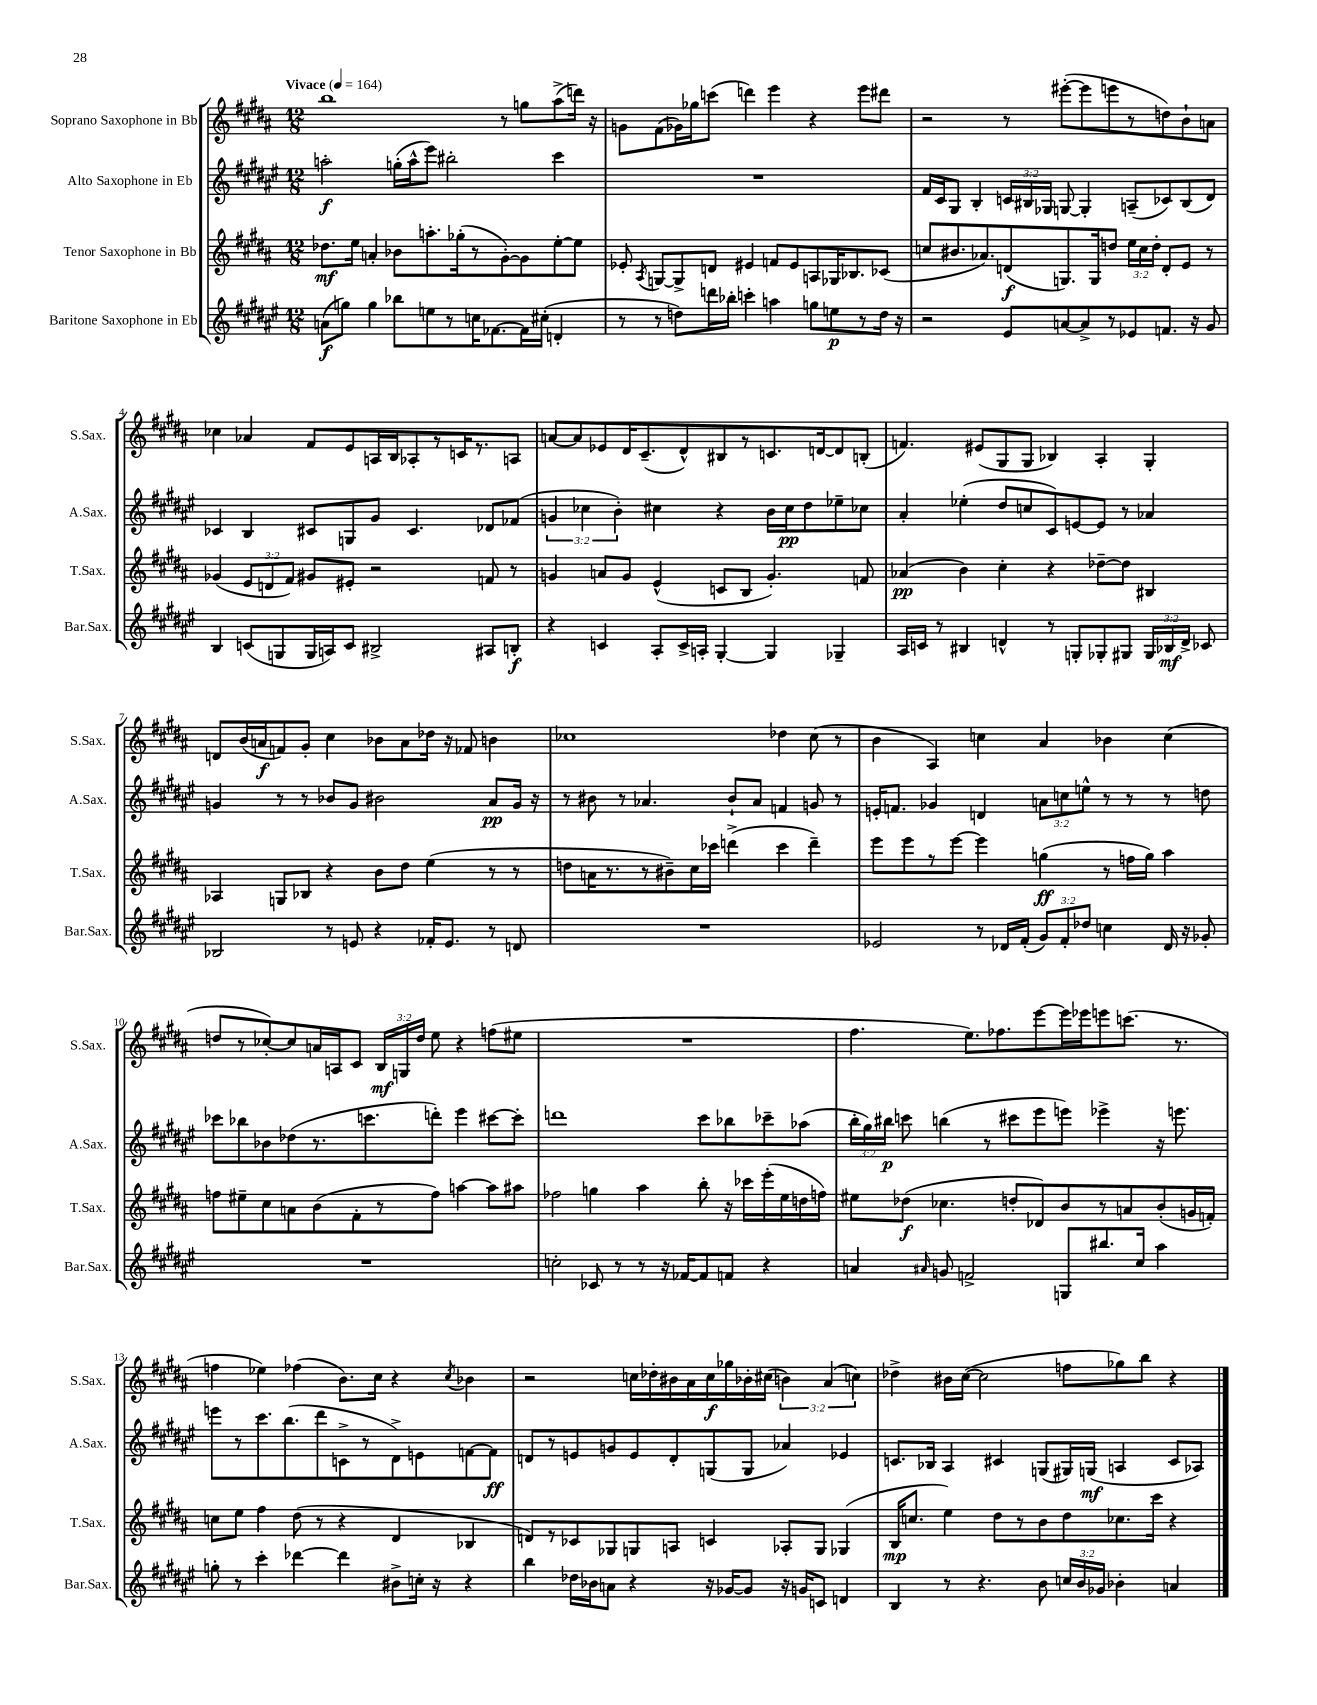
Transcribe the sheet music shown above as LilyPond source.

<<
\new StaffGroup <<
\new Staff = "s0" \with { instrumentName = "Soprano Saxophone in Bb" shortInstrumentName = "S.Sax." } {
    \clef treble \key b \major \numericTimeSignature \time 12/8 \override Staff.TupletNumber.text = #tuplet-number::calc-fraction-text \tempo "Vivace" 4 = 164
    \autoBeamOff b''1 r8 g''8[ ais''8->( d'''16]) r16 |
    g'8[ fis'8( ges'16) ges''16 c'''8]( d'''4) e'''4 r4 e'''8[ dis'''8] |
    r2 r8 eis'''8[~-.( eis'''8 e'''8 r8 d''8) b'8-! a'8] |
    ces''4 aes'4 fis'8[ e'8 a16 b16 aes8-. r8 c'16 r8. a8] |
    a'8[~ a'8 ees'8 dis'16 cis'8.--( dis'8-^) bis8 r8 c'8. d'16~ d'8 b8]-.( |
    f'4.) eis'8[( gis8 gis8] bes4) ais4-. gis4-. |
    d'8[ b'16( a'16\f f'8) gis'8]-. cis''4 bes'8[ a'8 des''16] r16 fes'8 b'4 |
    ces''1 des''4 ces''8( r8 |
    b'4 ais4) c''4 ais'4 bes'4 c''4( |
    d''8[ r8 ces''8~-.) ces''8 a'16 a16 cis'8] \tuplet 3/2 { b16[\mf g16 d''16] } e''8 r4 f''8[( eis''8] |
    R1. |
    fis''4. e''8.[) fes''8. e'''8~ e'''16 ees'''16 e'''8 c'''8.]( r8. |
    f''4 ees''4) fes''4( b'8.[) cis''16] r4 \acciaccatura { cis''8 } bes'4 |
    r2 c''16[ des''16-. bis'16 ais'16 c''16\f ges''16 bes'16-. cis''16]( \tuplet 3/2 { b'4) ais'4( c''4) } |
    des''4-> bis'16[ cis''16]~( cis''2 f''8[ ges''8) b''8] r4 \bar "|." |
}
\new Staff = "s1" \with { instrumentName = "Alto Saxophone in Eb" shortInstrumentName = "A.Sax." } {
    \clef treble \key fis \major \numericTimeSignature \time 12/8 \override Staff.TupletNumber.text = #tuplet-number::calc-fraction-text
    \autoBeamOff a''2-.\f g''16[-.( a''16-^ eis'''8]) bis''2-. cis'''4 |
    R1. |
    fis'16[ cis'16 gis8] b4-. \tuplet 3/2 { c'16[ bis16 ges16] } g8~ g4-. a8[--( ces'8) bis8( dis'8]) |
    ces'4 b4 cis'8[ g8 gis'8] cis'4. des'8[ fes'8]( |
    \tuplet 3/2 { g'4 ces''4 b'4-.) } cis''4 r4 b'16[ cis''16\pp dis''8 ees''8-- ces''8] |
    ais'4-. ees''4-.( dis''8[ c''8 cis'8) e'8~ e'8] r8 aes'4 |
    g'4 r8 r8 bes'8[ g'8] bis'2 ais'8[\pp g'16] r16 |
    r8 bis'8 r8 aes'4. bis'8[-! aes'8] f'4 g'8 r8 |
    e'16[-. f'8.] ges'4 d'4 \tuplet 3/2 { a'8[ c''8 e''8]-^ } r8 r8 r8 d''8 |
    ces'''8[ bes''8 bes'8 des''8( r8. c'''8. d'''8]-.) eis'''4 cis'''8[~ cis'''8]-. |
    d'''1 cis'''8[ bes''8 ces'''8-- aes''8]( |
    \tuplet 3/2 { b''16[-. gis''16) bis''16]\p } c'''8 b''4( r8 cis'''8[ eis'''8 e'''8]) ees'''4-> r16 e'''8. |
    e'''8[ r8 cis'''8. b''8.( dis'''8 c'8-> r8 dis'8->) e'8 f'8~ f'8]\ff |
    d'8[ r8 e'8 g'8 e'8 d'8-. g8( g8] aes'4) ees'4 |
    c'8.[ bes16] ais4 cis'4 g8[( gis16) g16]\mf( a4 cis'8[ aes8]) \bar "|." |
}
\new Staff = "s2" \with { instrumentName = "Tenor Saxophone in Bb" shortInstrumentName = "T.Sax." } {
    \clef treble \key b \major \numericTimeSignature \time 12/8 \override Staff.TupletNumber.text = #tuplet-number::calc-fraction-text
    \autoBeamOff des''8.[\mf e''16] a'4-. bes'8[ a''8.-. ges''16-.( r8 gis'8~-.) gis'8 e''8~-. e''8] |
    ees'8-. \acciaccatura { ais8 } g8[~ g8-> d'8] eis'4 f'8[ eis'8 a8 ges16 bes8. ces'8]( |
    c''8[ bis'8. aes'8.) d'8\f( g8.) g16 d''8] \tuplet 3/2 { e''16[ c''16 d''16]-. } d'8[-. e'8] r8 |
    ges'4( \tuplet 3/2 { e'8[ d'8 fis'8]) } gis'8[ eis'8]-. r2 f'8 r8 |
    g'4 a'8[ g'8] e'4-^( c'8[ b8] g'4.-.) f'8 |
    aes'4\pp( b'4) cis''4-. r4 des''8[~-- des''8] bis4 |
    aes4 g8[ bes8] r4 b'8[ dis''8] e''4( r8 r8 |
    d''8[ a'16 r8. r8 bis'8--) cis''16 ces'''16] d'''4->( ces'''4 d'''4--) |
    e'''8[ e'''8 r8 e'''8]~ e'''4 g''4\ff( r8 f''16[ g''16]) ais''4 |
    f''8[ eis''8-- cis''8 a'8 b'8( fis'8-. r8 f''8]) a''4~ a''8[ ais''8] |
    fes''2 g''4 ais''4 b''8-. r16 ces'''16[ e'''16-.( e''16 d''16 f''16]) |
    eis''8[ des''8]\f( ces''4. d''8[-. des'8) b'8 r8 a'8 b'8-.( g'16 f'16]-.) |
    c''8[ e''8] fis''4 dis''8( r8 r4 dis'4 bes4 |
    d'8[) r8 ces'8 ges8 g8 a8] c'4 aes8[-. g8] ges4( |
    b16[\mp c''8.] e''4) dis''8[ r8 b'8 dis''8 ces''8. cis'''16] r4 \bar "|." |
}
\new Staff = "s3" \with { instrumentName = "Baritone Saxophone in Eb" shortInstrumentName = "Bar.Sax." } {
    \clef treble \key fis \major \numericTimeSignature \time 12/8 \override Staff.TupletNumber.text = #tuplet-number::calc-fraction-text
    \autoBeamOff a'8[\f( g''8]) g''4 bes''8[ e''8 r8 c''16 fes'8.~ fes'16 cis''16]-.( d'4-. |
    r8 r8 d''8[) d'''16 bes''16]-. c'''4-. a''4 g''8[ e''8\p r8 d''16] r16 |
    r2 eis'8[ a'8~ a'8-> r8 ees'8 f'8.] r16 gis'8 |
    b4 c'8[( g8 g16 a16) c'8] bis2-> ais8[ b8]-.\f |
    r4 c'4 ais8[-. c'16-> a16]-. gis4~-. gis4 ges4-- |
    ais16[ c'16] r8 bis4 d'4-^ r8 g8[-. ges8-. gis8] \tuplet 3/2 { gis16[ bes16\mf d'16]-> } ces'8 |
    bes2 r8 e'8 r4 fes'16[-. e'8.] r8 d'8 |
    R1. |
    ees'2 r8 des'16[ fis'16]-.( \tuplet 3/2 { gis'8[) fis'8-. des''8] } c''4 des'16 r16 ges'8-. |
    R1. |
    c''2-. ces'8 r8 r8 r16 fes'16[~ fes'8 f'8] r4 |
    a'4 \grace { ais'16 } g'8 f'2-> g8[ bis''8. cis''16] ais''4 |
    g''8-. r8 cis'''4-. des'''4~ des'''4 bis'8[-> c''16]-. r16 r4 |
    b''4 des''16[ bes'16 a'8] r4 r16 ges'16[~ ges'8] r16 g'16[ c'8] d'4 |
    b4 r8 r4. b'8 \tuplet 3/2 { c''16[ b'16 ges'16] } bes'4-. a'4 \bar "|." |
}
>>
>>
